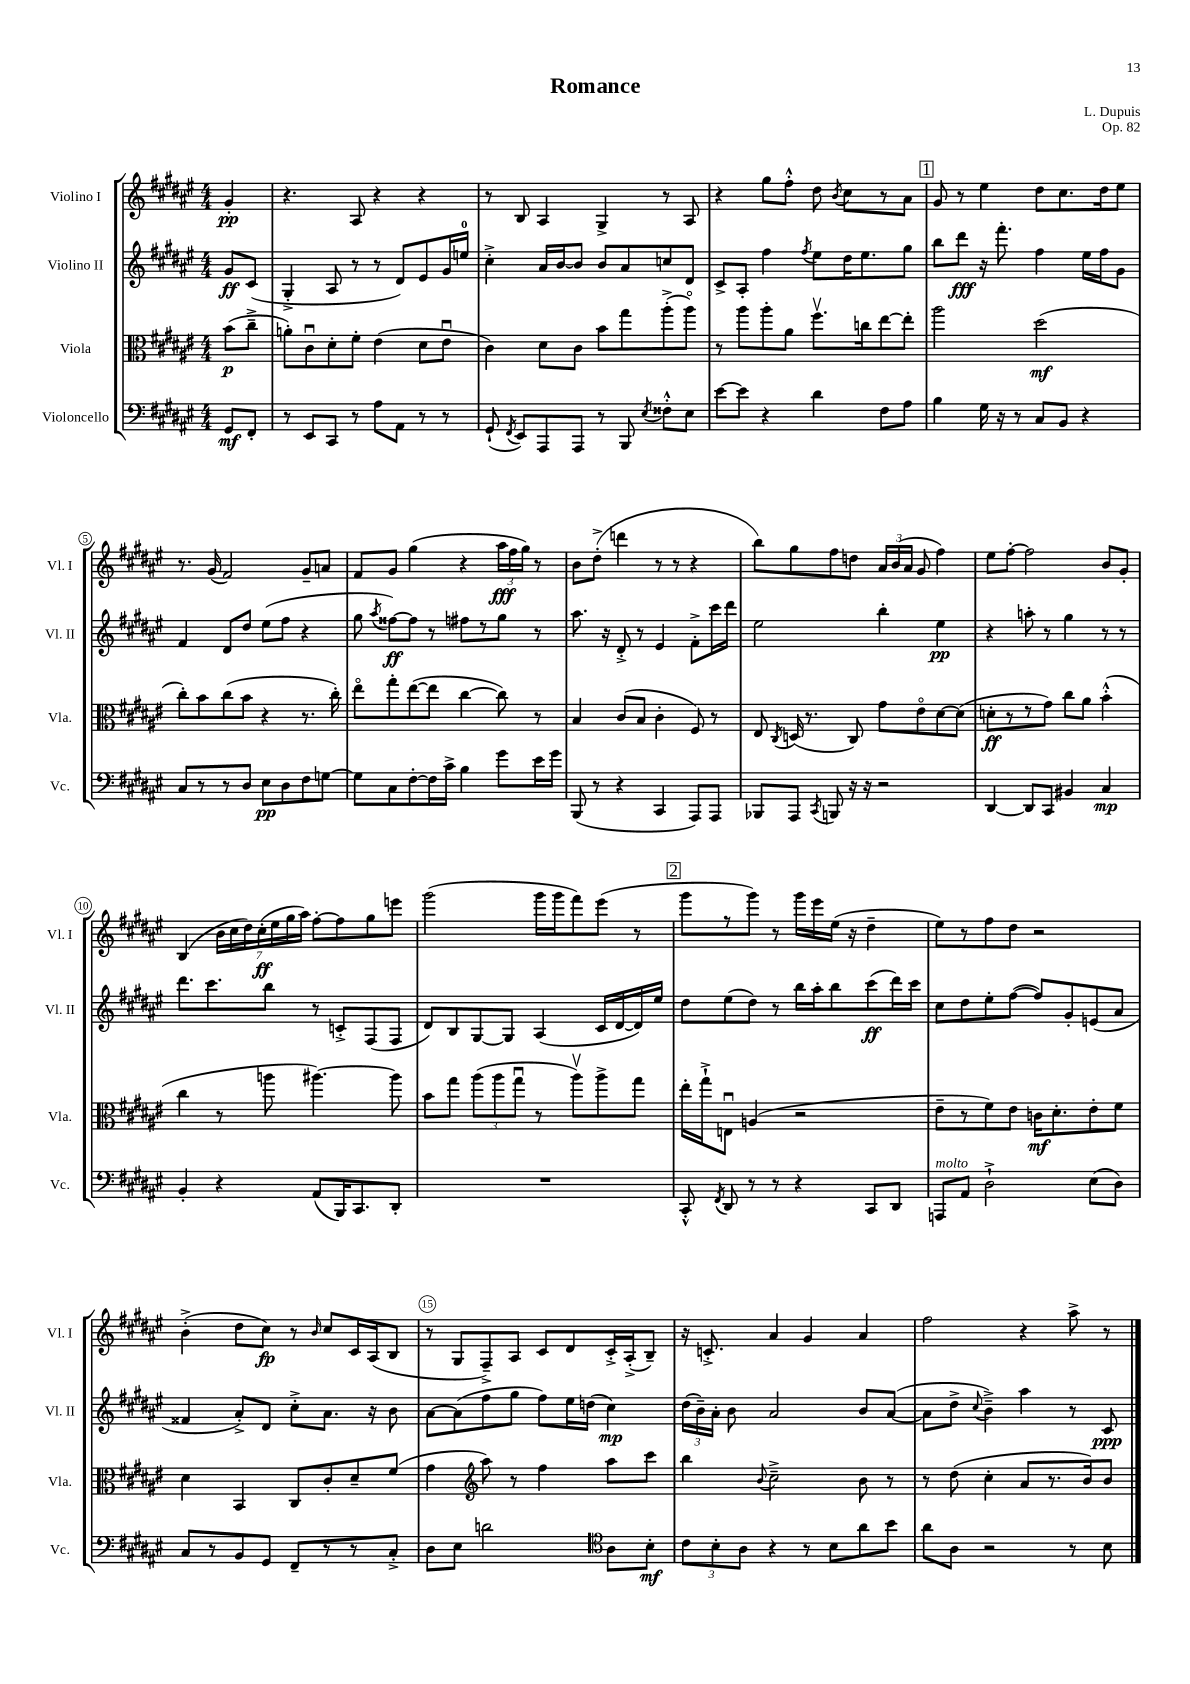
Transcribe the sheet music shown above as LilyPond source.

\header { title = "Romance" composer = "L. Dupuis" opus = "Op. 82" }
<<
\new StaffGroup <<
\new Staff = "s0" \with { instrumentName = "Violino I" shortInstrumentName = "Vl. I" } {
    \clef treble \key fis \major \numericTimeSignature \time 4/4 \partial 4
    \autoBeamOff gis'4-.\pp |
    r4. ais8 r4 r4 |
    r8 b8 ais4 gis4-> r8 ais8 |
    r4 gis''8[ fis''8]-.-^ dis''8 \acciaccatura { b'8 } cis''8[ r8 ais'8] |
    \mark \markup { \box "1" } gis'8 r8 eis''4 dis''8[ cis''8. dis''16 eis''8] |
    r8. gis'16( fis'2) gis'8[-- a'8] |
    fis'8[ gis'8] gis''4( r4 \tuplet 3/2 { ais''16[\fff fis''16 gis''16]) } r8 |
    b'8[ dis''8]-.->( d'''4 r8 r8 r4 |
    b''8[) gis''8 fis''8 d''8] \tuplet 3/2 { ais'16[ b'16( ais'16] } gis'8 fis''4) |
    eis''8[ fis''8]~-. fis''2 b'8[ gis'8]-. |
    b4( \tuplet 7/4 { b'16[ cis''16 dis''16) cis''16-.\ff( eis''16 gis''16 ais''16]) } fis''8[~-. fis''8 gis''8 e'''8] |
    gis'''2( gis'''16[ gis'''16 fis'''8) eis'''8]( r8 |
    \mark \markup { \box "2" } gis'''8[ r8 gis'''8]) r8 gis'''16[ eis'''16 eis''16]( r16 dis''4-- |
    eis''8[) r8 fis''8 dis''8] r2 |
    b'4-.->( dis''8[ cis''8]\fp) r8 \grace { b'16 } cis''8[ cis'16 ais16( b8] |
    r8 gis8[ fis8--->) ais8] cis'8[ dis'8 cis'16-.-> ais16-.->( b8]--) |
    r16 c'8.-.-> ais'4 gis'4 ais'4 |
    fis''2 r4 ais''8-> r8 \bar "|." |
}
\new Staff = "s1" \with { instrumentName = "Violino II" shortInstrumentName = "Vl. II" } {
    \clef treble \key fis \major \numericTimeSignature \time 4/4 \partial 4
    \autoBeamOff gis'8[\ff cis'8]( |
    gis4-.-> ais8 r8 r8 dis'8[) eis'8 gis'16 e''16]-0 |
    cis''4-.-> ais'16[ b'16~ b'8] b'8[ ais'8 c''8 dis'8] |
    cis'8[-> ais8]-. fis''4 \acciaccatura { fis''8 } eis''8[ dis''16 eis''8. gis''8] |
    \mark \markup { \box "1" } b''8[ dis'''8]\fff r16 fis'''8.-. fis''4 eis''16[ fis''16 gis'8] |
    fis'4 dis'8[ dis''8] eis''8[( fis''8] r4 |
    gis''8 \acciaccatura { ais''8 } fisis''8[~\ff) fisis''8] r8 fis''8[ r8 gis''8] r8 |
    ais''8. r16 dis'8-.-> r8 eis'4 fis'8[-.-> cis'''16 dis'''16] |
    eis''2 b''4-. eis''4\pp |
    r4 a''8-. r8 gis''4 r8 r8 |
    dis'''8.[ cis'''8. b''8] r8 c'8[-.-> fis8( fis8] |
    dis'8[) b8 gis8~ gis8] ais4( cis'16[ dis'16~ dis'16) eis''16] |
    \mark \markup { \box "2" } dis''8[ eis''8( dis''8]) r8 b''16[ ais''16-. b''8 cis'''8\ff( dis'''16) cis'''16] |
    cis''8[ dis''8 eis''8-. fis''8]~( fis''8[) gis'8-. e'8( ais'8] |
    fisis'4 ais'8[-.->) dis'8] cis''8[-.-> ais'8.] r16 b'8 |
    ais'8[~ ais'8( fis''8 gis''8] fis''8[) eis''16 d''16]( cis''4\mp) |
    \tuplet 3/2 { dis''16[( b'16--) ais'16]-. } b'8 ais'2 b'8[ ais'8]~( |
    ais'8[ dis''8]-> \appoggiatura { cis''8 } b'4--->) ais''4 r8 cis'8\ppp \bar "|." |
}
\new Staff = "s2" \with { instrumentName = "Viola" shortInstrumentName = "Vla." } {
    \clef alto \key fis \major \numericTimeSignature \time 4/4 \partial 4
    \autoBeamOff b'8[\p( cis''8]---> |
    a'8[-.) cis'8\downbow dis'8-. fis'8]-. eis'4( dis'8[ eis'8]\downbow |
    cis'4) dis'8[ cis'8] b'8[ gis''8 ais''8-.->( ais''8]\flageolet) |
    r8 ais''8[ ais''8-. ais'8] fis''8.[\upbow c''16 eis''8~ eis''8]-. |
    \mark \markup { \box "1" } ais''2 dis''2\mf( |
    cis''8[-.) b'8 cis''8( b'8] r4 r8. cis''16-.) |
    eis''8[\flageolet gis''8-. eis''8~( eis''8] cis''4~ cis''8) r8 |
    b4 cis'8[( b8] cis'4-. fis8) r8 |
    eis8 \acciaccatura { cis8 } d16( r8. cis8) gis'8[ eis'8\flageolet dis'8~ dis'8]( |
    d'8[-.\ff r8 r8 gis'8]) cis''8[ ais'8] b'4-.-^( |
    cis''4 r8 a''8 ais''4.~) ais''8 |
    b'8[ gis''8] \tuplet 3/2 { ais''8[( ais''8 gis''8]\downbow } r8 ais''8[\upbow) ais''8-> gis''8] |
    \mark \markup { \box "2" } eis''16[-. gis''16-!-> e8]\downbow a4( r2 |
    eis'8[-- r8 fis'8) eis'8] c'16[\mf dis'8.-. eis'8-. fis'8] |
    dis'4 b,4 cis8[ cis'8-. dis'8-- fis'8]( |
    gis'4 \clef treble ais''8) r8 fis''4 ais''8[ cis'''8] |
    b''4 \appoggiatura { b'8 } cis''2---> b'8 r8 |
    r8 dis''8( cis''4-. ais'8[ r8. b'16) b'8] \bar "|." |
}
\new Staff = "s3" \with { instrumentName = "Violoncello" shortInstrumentName = "Vc." } {
    \clef bass \key fis \major \numericTimeSignature \time 4/4 \partial 4
    \autoBeamOff gis,8[\mf fis,8]-. |
    r8 eis,8[ cis,8] r8 ais8[ ais,8] r8 r8 |
    gis,8-!( \acciaccatura { fis,8 } eis,8[) ais,,8 ais,,8] r8 b,,8 \acciaccatura { eis8 } fisis8[-.-^ eis8] |
    eis'8[~ eis'8] r4 dis'4 fis8[ ais8] |
    \mark \markup { \box "1" } b4 gis16 r16 r8 cis8[ b,8] r4 |
    cis8[ r8 r8 dis8] eis8[\pp dis8 fis8 g8]~ |
    g8[ cis8 fis8~-. fis16 cis'16]-> b4 gis'8[ eis'16 gis'16] |
    b,,8( r8 r4 cis,4 ais,,8[) ais,,8] |
    bes,,8[ ais,,8] \acciaccatura { cis,8 } b,,8 r16 r16 r2 |
    dis,4~ dis,8[ cis,8] bis,4 cis4\mp |
    b,4-. r4 ais,8[( b,,16) cis,8. dis,8]-. |
    R1 |
    \mark \markup { \box "2" } cis,8-.-^ \acciaccatura { fis,8 } dis,8 r8 r8 r4 cis,8[ dis,8] |
    a,,8[^\markup { \italic "molto" } ais,8] dis2-!-> eis8[( dis8]) |
    cis8[ r8 b,8 gis,8] fis,8[-- r8 r8 cis8]-.-> |
    dis8[ eis8] d'2 \clef tenor ais8[ b8]-.\mf |
    \tuplet 3/2 { cis'8[ b8-. ais8] } r4 r8 b8[ ais'8 b'8] |
    ais'8[ ais8] r2 r8 b8 \bar "|." |
}
>>
>>
\layout { \context { \Score \override BarNumber.break-visibility = ##(#f #t #t) barNumberVisibility = #(every-nth-bar-number-visible 5) \override BarNumber.stencil = #(make-stencil-circler 0.1 0.3 ly:text-interface::print) } }
